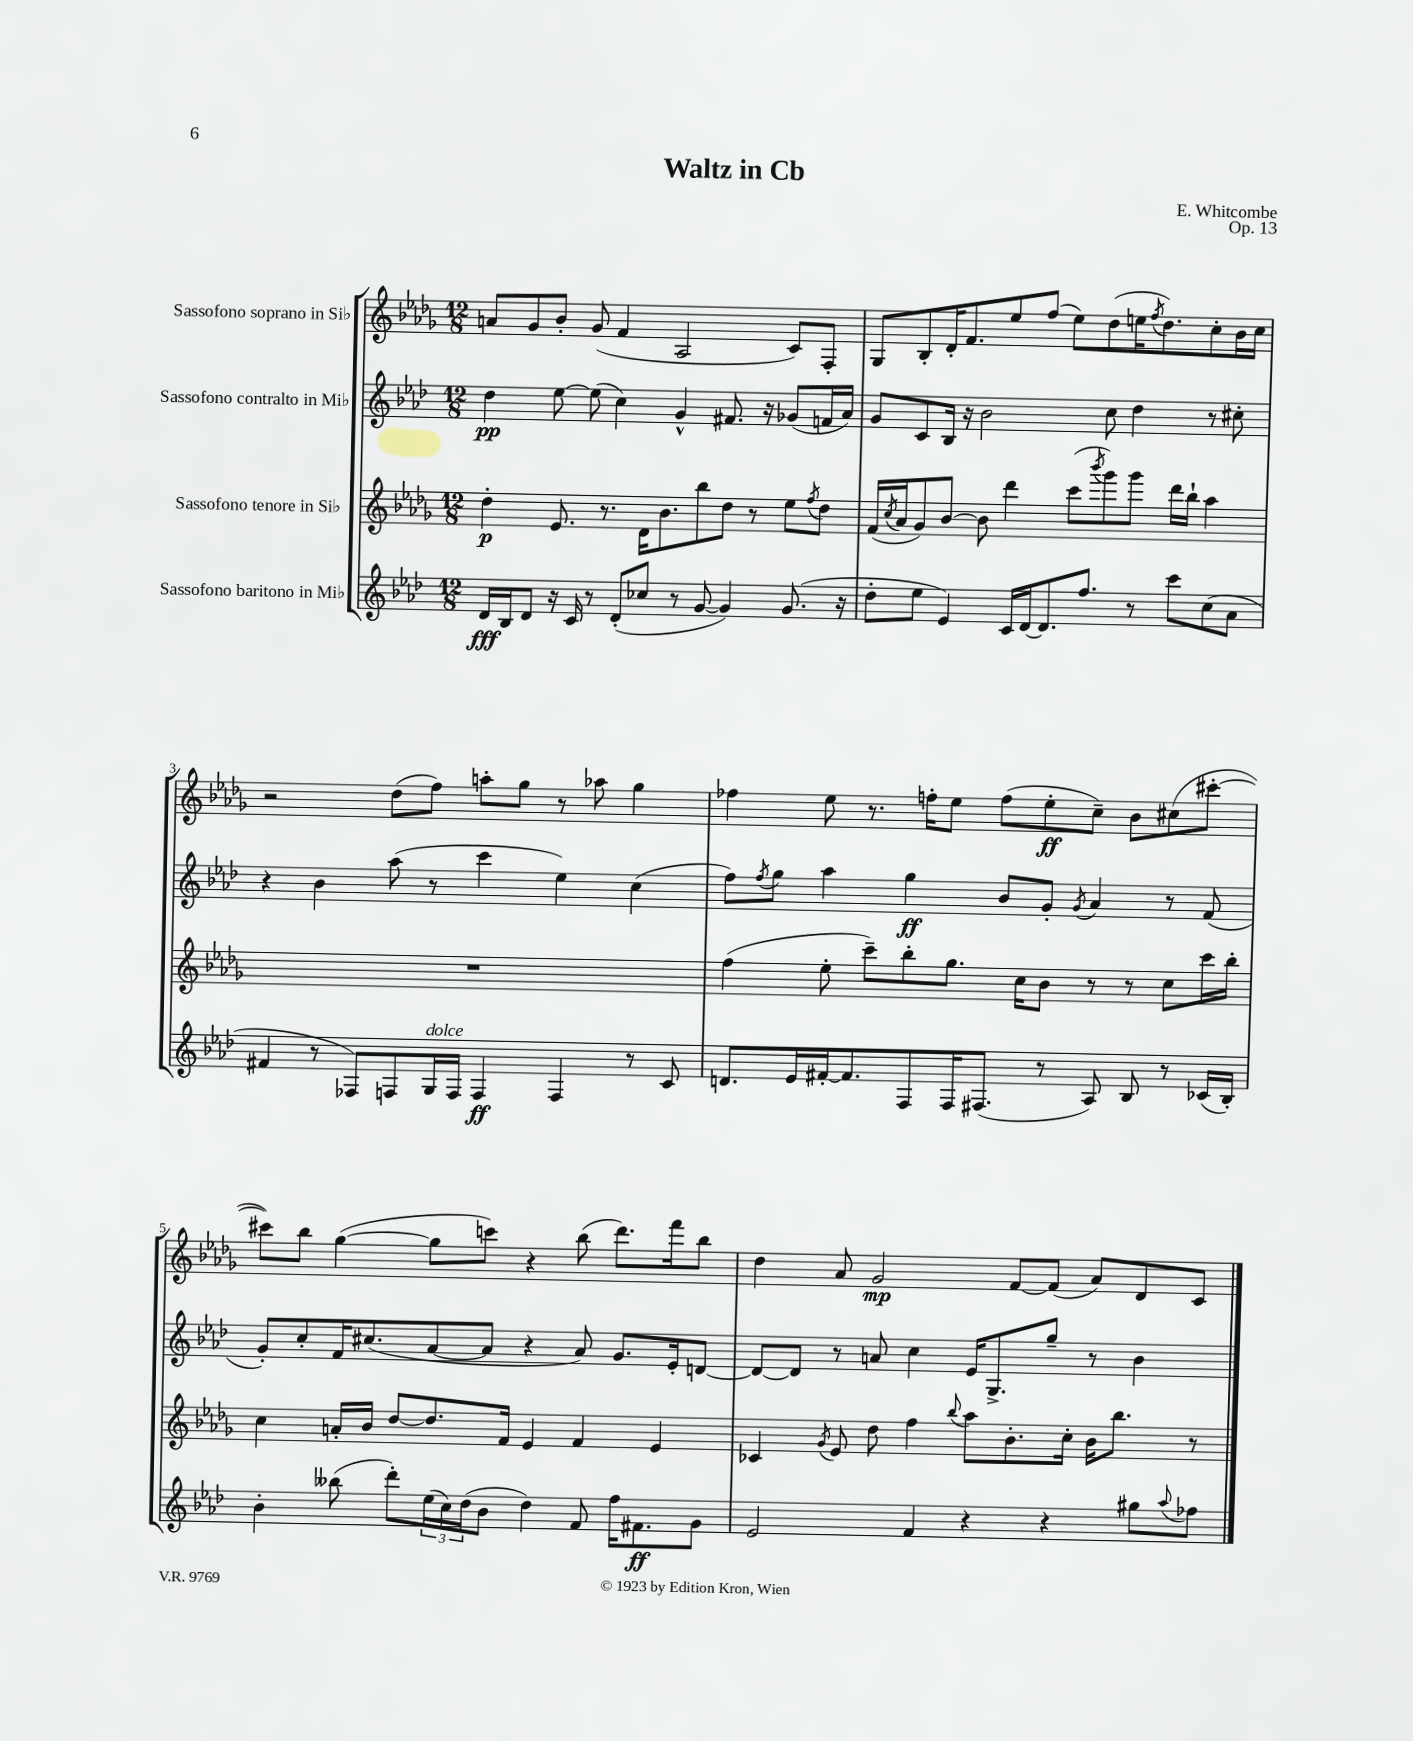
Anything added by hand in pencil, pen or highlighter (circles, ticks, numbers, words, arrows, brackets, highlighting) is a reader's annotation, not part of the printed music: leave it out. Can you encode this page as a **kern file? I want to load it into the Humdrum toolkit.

**kern	**kern	**kern	**kern
*staff4	*staff3	*staff2	*staff1
*clefG2	*clefG2	*clefG2	*clefG2
*k[b-e-a-d-]	*k[b-e-a-d-g-]	*k[b-e-a-d-]	*k[b-e-a-d-g-]
*M12/8	*M12/8	*M12/8	*M12/8
16d-	4dd-'	4dd-	8a
16B-	.	.	.
8d-	.	.	8g-
16r	8.e-	[8ee-	8b-'
16c	.	.	.
8r	.	(8ee-]	(8g-
.	8.r	.	.
(8d-'	.	4cc)	4f
8cc-	16d-	.	.
.	8.b-	.	.
8r	.	4g^^	2A-
[8g	8bb-	.	.
4g])	8dd-	8.f#	.
.	8r	.	.
.	.	16r	.
(8.g	8ee-	(8g-	8c)
.	8qff	.	.
.	8dd-	16f	8F'
16r	.	16a-)	.
=	=	=	=
8dd-'	(16f	8g	8G-
.	8qcc	.	.
.	16a-	.	.
8ee-	8g-)	8c	8B-'
4e-)	[8b-	16B-	16d-'
.	.	16r	8.f
.	8b-]	2b-	.
16c	4ddd-	.	8ee-
[16d-	.	.	.
8.d-]	.	.	(8ff
.	(8ccc	.	8ee-)
8.ff	.	.	.
.	8qbbb-	.	.
.	8ggg-)	8cc	(8dd-
8r	8ggg-	4dd-	16ee
.	.	.	8qff
.	.	.	8.dd-)
8ccc	16ddd-	.	.
.	16bb-`	.	.
(8cc	4aa-	8r	8cc'
8a-	.	8cc#'	16b-
.	.	.	16cc
=	=	=	=
4f#	1.r	4r	2r
8r	.	4b-	.
8F-)	.	.	.
8F	.	(8aa-	(8dd-
16G	.	8r	8ff)
16F	.	.	.
4F	.	4ccc	8aa'
.	.	.	8gg-
4F	.	4ee-)	8r
.	.	.	8aa-
8r	.	(4cc	4gg-
8c	.	.	.
=	=	=	=
8.d	(4ff	8ff)	4ff-
.	.	8qff	.
.	.	8gg	.
16e-	.	.	.
[16f#'	8ee-'	4aa-	8ee-
8.f#]	.	.	.
.	8ccc~)	.	8.r
8F	8bb-'	4gg	.
.	.	.	16ff'
16F	8.gg-	.	8ee-
(8.F#	.	.	.
.	.	8b-	(8ff
.	16cc	.	.
8r	8b-	8g'	8ee-'
.	.	8qg	.
8A-)	8r	4a-	8cc~)
8B-	8r	.	8b-
8r	8cc	8r	(8cc#
(16c-	16ccc	(8f	[8ccc#'
16B-')	16bb-'	.	.
=	=	=	=
4b-'	4cc	8g')	8ccc#])
.	.	8cc'	8bb-
(8bb--	16a'	16f	([4gg-
.	16b-	(8.cc#	.
8ddd-')	[8dd-	.	.
(24ee-	8.dd-]	[8a-	8gg-]
24cc)	.	.	.
(24dd-	.	.	.
8b-	.	8a-]	8ccc)
.	16f	.	.
4dd-)	4e-	4r	4r
8f	4f	8a-)	(8bb-
16ff	.	8.g	8.ddd-)
8.f#	.	.	.
.	4e-	.	.
.	.	16e-'	16fff
8g	.	[8d	8bb-
=	=	=	=
2e-	4c-	8d_	4dd-
.	.	8d]	.
.	8qg-	.	.
.	8e-	8r	8a-
.	8dd-	8a	2g-
4f	4ff	4cc	.
.	8qqbb-	.	.
4r	8aa-	16e-	.
.	.	8.G^	.
.	8.b-'	.	[8f
4r	.	8gg~	(8f]
.	16cc'	.	.
.	16b-	8r	8a-)
.	8.bb-	.	.
8gg#	.	4b-	8d-
8qqaa-	.	.	.
8ff-	8r	.	8c
==	==	==	==
*-	*-	*-	*-
